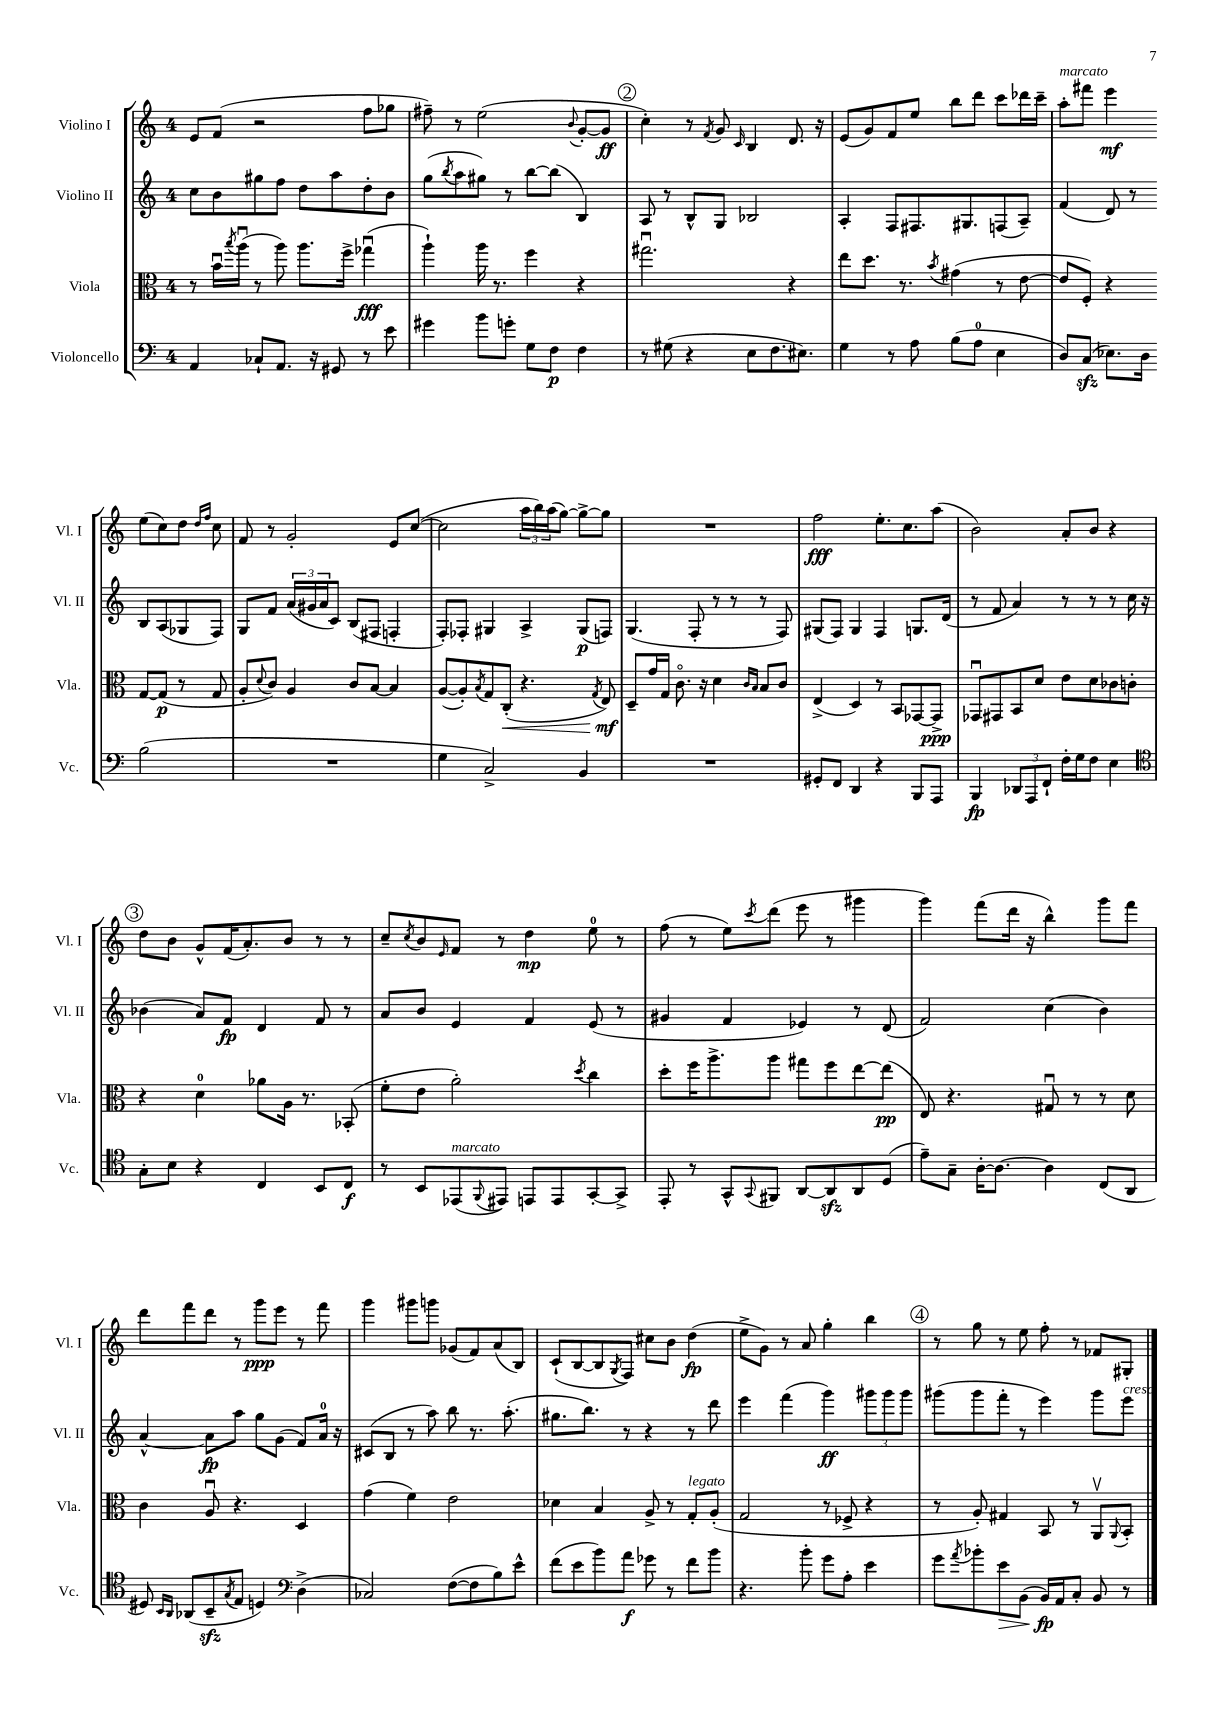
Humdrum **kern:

**kern	**kern	**kern	**kern
*staff4	*staff3	*staff2	*staff1
*clefF4	*clefC3	*clefG2	*clefG2
*k[]	*k[]	*k[]	*k[]
*M4/4	*M4/4	*M4/4	*M4/4
4AA	8r	8cc	8e
.	16bu	8b	(8f
.	8qbb	.	.
.	(16aau	.	.
8C-`	8r	8gg#	2r
8.AA	8aa)	8ff	.
.	8.aa	8dd	.
16r	.	.	.
8GG#	.	8aa	.
.	16ff^	.	.
8r	(4gg-u	8dd'	8ff
8e	.	8b	8gg-
=	=	=	=
4g#	4aa`)	(8gg	8ff#~)
.	.	8qbb	.
.	.	8aa	8r
8b	16aa	8gg#)	(2ee
.	8.r	.	.
8g'	.	8r	.
8G	4ff	[8bb	.
8F	.	(8bb]	.
.	.	.	8qqb
4F	4r	4B)	[8g'
.	.	.	8g]
=	=	=	=
8r	2.gg#u	8A	4cc')
(8G#	.	8r	.
4r	.	8B^^	8r
.	.	.	8qf
.	.	8G	8g
.	.	.	16qqc
8E	.	2B-	4B
8.F	.	.	.
.	4r	.	8.d
8.E#)	.	.	.
.	.	.	16r
=	=	=	=
4G	8ee	4A'	(8e
.	8.dd	.	8g)
8r	.	8F	8f
.	8.r	.	.
8A	.	8.F#	8ee
.	8qb	.	.
(8B	(4g#	.	8bb
.	.	8.G#	.
8A	.	.	8ddd
4E	8r	(8F	8ccc
.	[8e	8A~)	16ddd-
.	.	.	16ccc~
=	=	=	=
8D)	8e]	(4f	8aa'
(8C	8F')	.	8fff#
8.E-)	4r	8d)	4eee
.	.	8r	.
16D	.	.	.
(2B	[8G	8B	(8ee
.	(8G]	(8A	8cc)
.	8r	8G-	8dd
.	.	.	16qqdd
.	.	.	16qqff
.	8G	8F)	8cc
=	=	=	=
1r	8A'	8G	8f
.	8qqd	.	.
.	8c)	8f	8r
.	4A	(24a	2g'
.	.	24g#	.
.	.	24a	.
.	.	8c)	.
.	8c	(8B	.
.	[8B	8F#	.
.	4B]	4F'	8e
.	.	.	([8cc
=	=	=	=
4G	([8A	8F')	2cc]
.	8A'])	8F-'	.
.	8qB	.	.
2C^)	8G	4G#	.
.	(8C'	.	.
.	4.r	4A^	24aa
.	.	.	24bb)
.	.	.	(24aa
.	.	.	[8gg)
4BB	.	(8G#	8gg^_
.	8qG	.	.
.	8E)	8F)	8gg]
=	=	=	=
1r	8D~	(4.G	1r
.	16g	.	.
.	16G	.	.
.	8.co	.	.
.	.	8F'	.
.	16r	.	.
.	4d	8r	.
.	.	8r	.
.	16qqc	.	.
.	16qqB	.	.
.	8B	8r	.
.	8c	8F)	.
=	=	=	=
8GG#'	(4E^	(8G#	2ff
8FF	.	8F)	.
4DD	4D)	4G#	.
4r	8r	4F	8.ee'
.	8BB	.	.
.	.	.	8.cc
8BBB	[8GG-	8.G	.
8AAA	8GG-^]	.	(8aa
.	.	(16d	.
=	=	=	=
4BBB	8GG-u	8r	2b)
.	8GG#	8f	.
12DD-	8BB	4a)	.
12AAA	.	.	.
.	8d	.	.
12FF`	.	.	.
16F'	8e	8r	8a'
16G	.	.	.
8F	8d	8r	8b
4E	8c-	8r	4r
.	8c'	16cc	.
.	.	16r	.
=	=	=	=
*clefC4	*	*	*
8G'	4r	(4b-	8dd
8B	.	.	8b
4r	4d	8a)	8g^^
.	.	8f	(16f
.	.	.	8.a')
4C	8a-	4d	.
.	16A	.	8b
.	8.r	.	.
8BB	.	8f	8r
8C	(8BB-'	8r	8r
=	=	=	=
8r	8f'	8a	8cc~
.	.	.	8qcc
8BB	8e	8b	8b
.	.	.	16qqe
(8EE-	2a')	4e	8f
8qqFF	.	.	.
8EE#)	.	.	8r
8EE	.	4f	4dd
8EE	.	.	.
.	8qdd	.	.
[8GG'	4cc	(8e	8ee
8GG^]	.	8r	8r
=	=	=	=
8EE'	8dd'	4g#	(8ff
8r	16ff	.	8r
.	8.aa^	.	.
8GG^^	.	4f	8ee)
8qqGG	.	.	8qccc
8FF#	8aa	.	(8ddd
[8AA	8gg#	4e-)	8eee
8AA]	8ff	.	8r
8AA	[8ee	8r	4ggg#
(8D	(8ee]	(8d	.
=	=	=	=
8e~)	8E)	2f)	4ggg)
8G~	4.r	.	.
[16A'	.	.	(8fff
8.A_	.	.	.
.	.	.	16ddd
.	.	.	16r
4A]	8G#u	(4cc	4bb^^)
.	8r	.	.
(8C	8r	4b)	8ggg
8AA	8d	.	8fff
=	=	=	=
8D#)	4c	[4a^^	8ddd
16qqBB	.	.	.
16qqAA	.	.	.
(8AA-	.	.	8fff
8BB~	8Au	8a]	8ddd
8qG	.	.	.
8E	4.r	8aa	8r
4D)	.	8gg	8ggg
.	.	(8g	8eee
*clefF4	*	*	*
(4D^	4D	8f)	8r
.	.	16a	8fff
.	.	16r	.
=	=	=	=
2C-)	(4g	(8c#	4ggg
.	.	8B	.
.	4f)	8r	8ggg#
.	.	8aa)	8ggg
([8F	2e	8bb	(8g-
8F]	.	8.r	8f)
8B)	.	.	(8a
.	.	(8.aa'	.
8e^^	.	.	8B)
=	=	=	=
(8f	4d-	8.gg#	(8c`
8e	.	.	[8B
.	.	8.bb)	.
8b)	4B	.	8B]
.	.	.	8qG
8a	.	8r	8F)
8g-	8A^	4r	8cc#
8r	8r	.	8b
8f	8G'	8r	(4dd
8b	(8A'	8ddd	.
=	=	=	=
4.r	2G	4eee	8ee^
.	.	.	8g)
.	.	(4fff	8r
8b'	.	.	8a
8g	8r	4ggg)	4gg'
8A'	8F-^	.	.
4e	4r	12ggg#	4bb
.	.	12ggg#	.
.	.	12ggg#	.
=	=	=	=
8g	8r	(8ggg#	8r
8qa	.	.	.
8b-'	8A')	8ggg#	8gg
8e	4G#	8fff'	8r
(8BB	.	8r	8ee
16BB)	8BB	4eee)	8ff'
16AA	.	.	.
8C'	8r	.	8r
8BB	8AAv	8ggg#	8f-
.	8qqAA	.	.
8r	8BB'	8eee	8G#'
==	==	==	==
*-	*-	*-	*-
